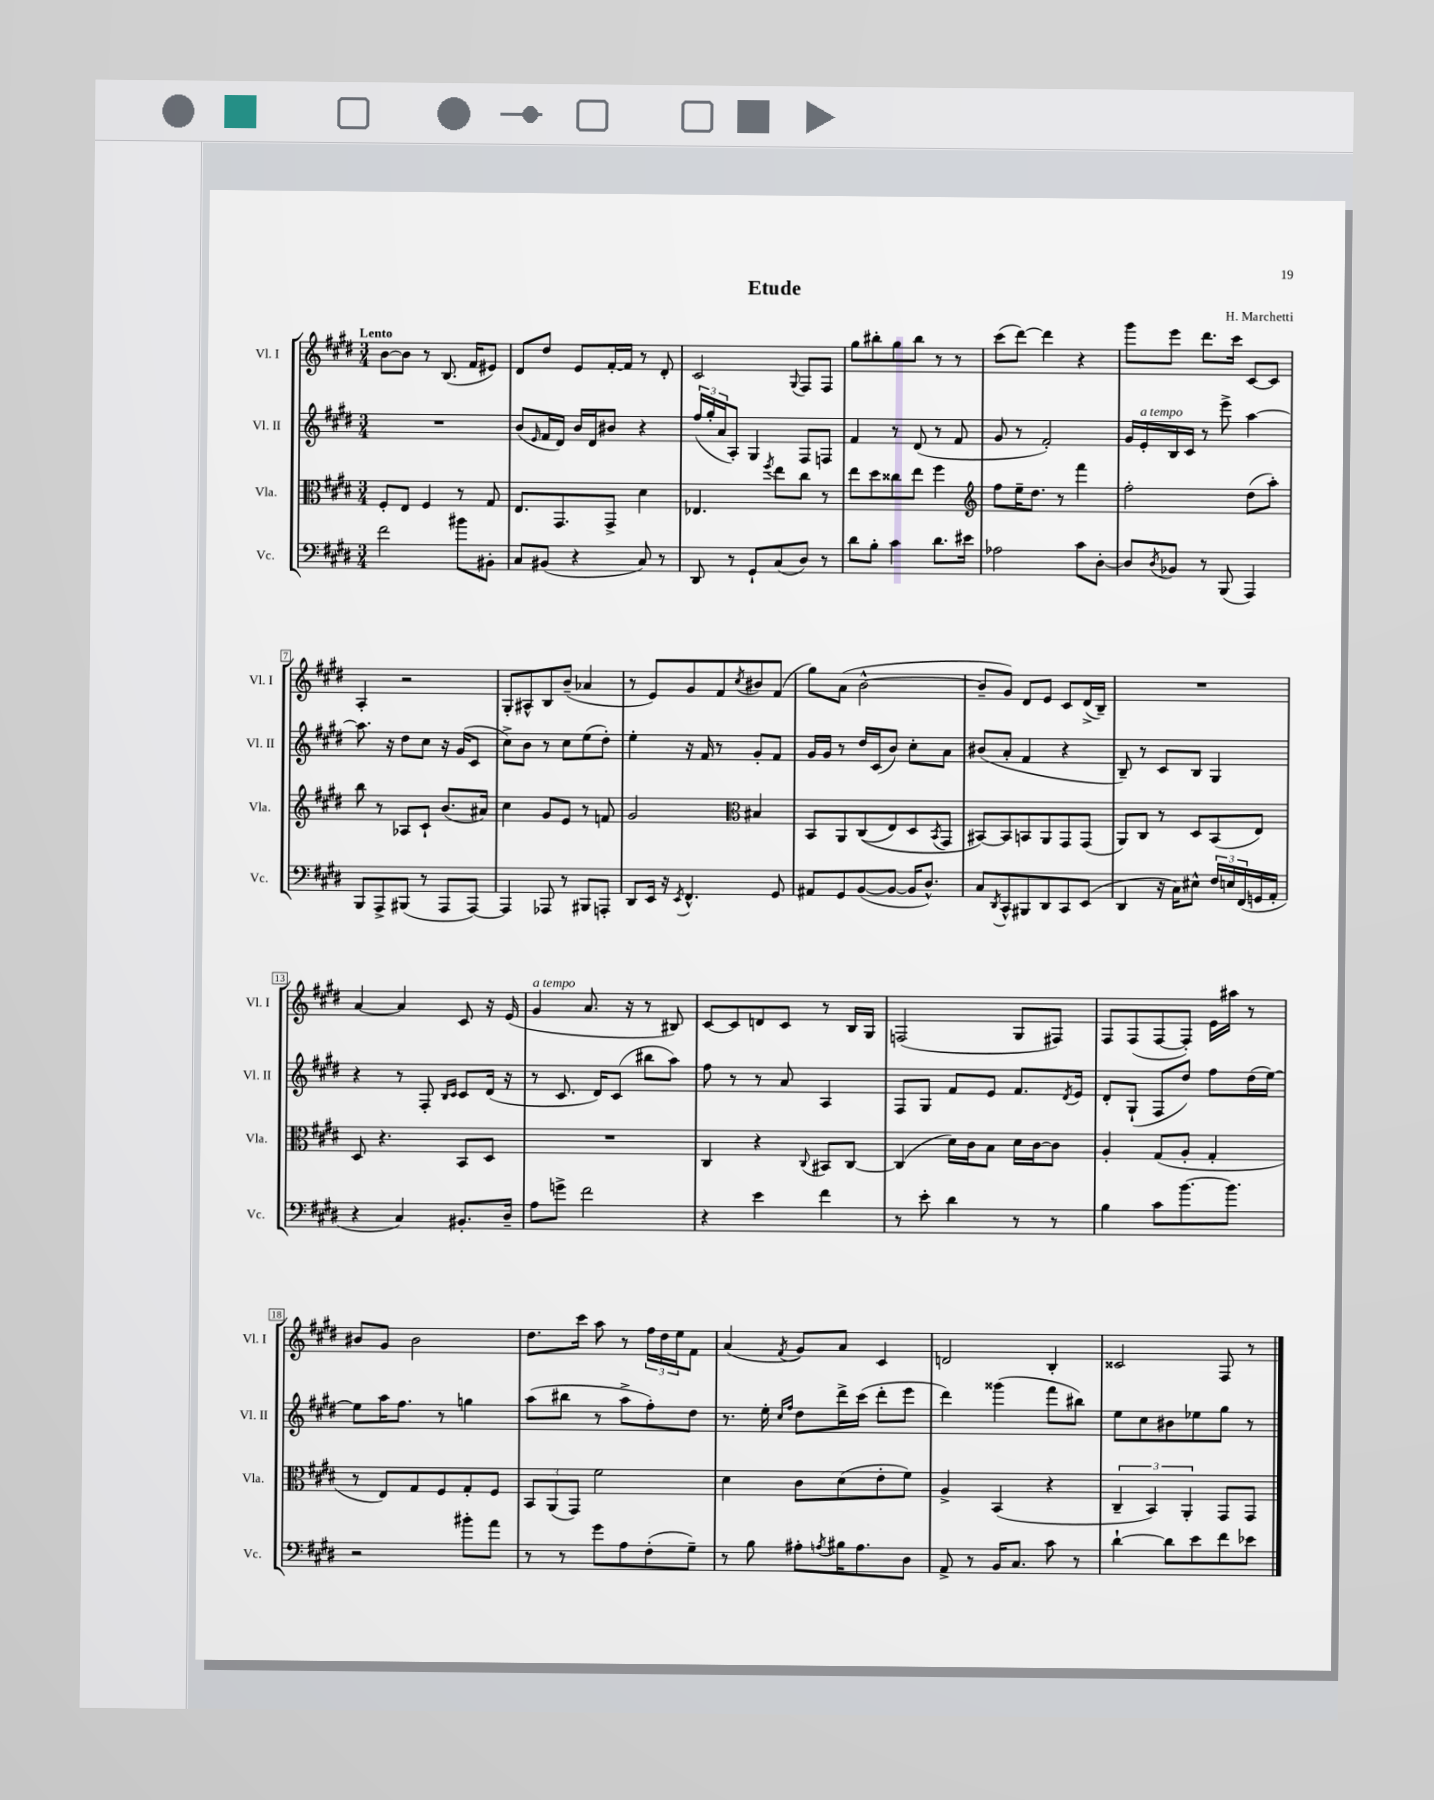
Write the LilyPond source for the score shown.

\header { title = "Etude" composer = "H. Marchetti" }
<<
\new StaffGroup <<
\new Staff = "s0" \with { instrumentName = "Vl. I" shortInstrumentName = "Vl. I" } {
    \clef treble \key e \major \numericTimeSignature \time 3/4 \tempo "Lento"
    b'8~ b'8 r8 b8.( fis'16 eis'8) |
    dis'8 dis''8 e'8 fis'16~-. fis'16 r8 dis'8-. |
    cis'2 \appoggiatura { gis8 } fis8 fis8 |
    gis''8 bis''8-. gis''8 bis''8 r8 r8 |
    cis'''8( dis'''8~) dis'''4 r4 |
    gis'''8 e'''8 dis'''8. cis'''16 cis'8~ cis'8 |
    a4-. r2 |
    gis8-. ais8-^ b8 b'8--( aes'4 |
    r8 e'8) gis'8 fis'8 \acciaccatura { cis''8 } bis'8 fis'8( |
    gis''8) a'8( b'2~-^ |
    b'8-- gis'8) dis'8 e'8 cis'8 dis'16->( b16--) |
    R2. |
    a'4~ a'4 cis'8 r16 e'16( |
    gis'4^\markup { \italic "a tempo" } a'8. r16 r8 bis8) |
    cis'8~ cis'8 d'8 cis'8 r8 b16 gis16 |
    f2( gis8 fis8) |
    fis8 fis8( fis8~ fis8-.) e'16 ais''16 r8 |
    bis'8 gis'8 bis'2 |
    dis''8. cis'''16 a''8 r8 \tuplet 3/2 { fis''16 dis''16 e''16 } fis'8 |
    a'4( \acciaccatura { fis'8 } gis'8) a'8 cis'4 |
    d'2 b4-. |
    cisis'2 fis8 r8 \bar "|." |
}
\new Staff = "s1" \with { instrumentName = "Vl. II" shortInstrumentName = "Vl. II" } {
    \clef treble \key e \major \numericTimeSignature \time 3/4
    R2. |
    b'8( \grace { e'16 } fis'16 dis'16) b'16 dis'16 bis'8 r4 |
    \tuplet 3/2 { fis''16( gis''16-. a'16 } a8-.) gis4 fis8 f8 |
    fis'4 r8 dis'8( r8 fis'8 |
    gis'8 r8 fis'2-.) |
    gis'16 e'16-.^\markup { \italic "a tempo" } b16 cis'16 r8 e'''8-> a''4~ |
    a''8. r16 dis''8 cis''8 r16 gis'16( cis'8 |
    cis''8->) b'8 r8 cis''8 e''8( dis''8-.) |
    e''4-. r16 fis'16 r8 gis'8-. fis'8 |
    gis'16 gis'16 r8 dis''16 cis'16( b'8) cis''8-. a'8 |
    bis'8( a'8-. fis'4 r4 |
    b8--) r8 cis'8 b8 gis4 |
    r4 r8 fis8-. \grace { b16 cis'16 } cis'8 dis'16( r16 |
    r8 cis'8. dis'16) cis'8( bis''8 a''8) |
    fis''8 r8 r8 a'8 a4 |
    fis8 gis8 fis'8 e'8 fis'8. \acciaccatura { dis'8 } e'16 |
    dis'8-. gis8-!( fis8 dis''8) fis''8 dis''16( e''16~) |
    e''8 a''16 fis''8. r8 g''4 |
    a''8( bis''8 r8 a''8-> fis''8-.) dis''8 |
    r8. e''16-. \grace { cis''16 fis''16 } dis''8 dis'''16-> cis'''16( dis'''8-. e'''8 |
    dis'''4) gisis'''4( fis'''8 bis''8) |
    e''8 cis''8 bis'8 ees''8 gis''8 r8 \bar "|." |
}
\new Staff = "s2" \with { instrumentName = "Vla." shortInstrumentName = "Vla." } {
    \clef alto \key e \major \numericTimeSignature \time 3/4
    fis8-. e8 fis4 r8 gis8 |
    e8. gis,8. gis,8-> dis'4 |
    ees4. \acciaccatura { fis''8 } e''8 cis''8 r8 |
    e''8 dis''8 cisis''8 e''8 fis''4 |
    \clef treble fis''8 e''16-- dis''8. r8 fis'''4 |
    fis''2-. dis''8( a''8-.) |
    b''8 r8 aes8 cis'8-! b'8.( ais'16) |
    cis''4 gis'8 e'8 r8 f'8 |
    gis'2 \clef alto bis4 |
    b,8 a,8 cis8(\( e8) dis8 \acciaccatura { b,8 } gis,8 |
    bis,8~\) bis,8 b,8 a,8 gis,8 gis,8( |
    a,8) cis8 r8 dis8 b,8( e8) |
    dis8 r4. b,8 dis8 |
    R2. |
    cis4 r4 \appoggiatura { cis8 } bis,8 cis8~ |
    cis4( dis'16) cis'16 b8 dis'16 cis'16~ cis'8 |
    a4-. gis8( a8-. gis4-. |
    r8 e8) gis8 fis8 gis8-. fis8 |
    \tuplet 3/2 { b,8 a,8( gis,8) } fis'2 |
    dis'4 cis'8 dis'8( e'8-. fis'8) |
    a4-> b,4( r4 |
    \tuplet 3/2 { cis4-- b,4) a,4-. } gis,8 gis,8 \bar "|." |
}
\new Staff = "s3" \with { instrumentName = "Vc." shortInstrumentName = "Vc." } {
    \clef bass \key e \major \numericTimeSignature \time 3/4
    fis'2 bis'8 bis,8-. |
    cis8 bis,8( r4 cis8) r8 |
    dis,8 r8 gis,8-! cis8( dis8) r8 |
    dis'8 b8-. cis'4 dis'8. eis'16 |
    aes2 cis'8 dis8~-. |
    dis8 \acciaccatura { dis8 } bes,8 r8 b,,8( a,,4) |
    b,,8 a,,8-> bis,,8( r8 a,,8 a,,8~) |
    a,,4 aes,,8 r8 bis,,8 a,,8-. |
    dis,8 e,16 r16 \acciaccatura { e,8 } fis,4.-^ gis,8 |
    ais,8 gis,8 b,8~( b,8~ b,16 dis8.-^) |
    cis8 \acciaccatura { dis,8 } cis,8-^ bis,,8 dis,8 cis,8 e,8( |
    dis,4 r16 cis16) eis8-^ \tuplet 3/2 { fis16 e16 fis,16( } g,16 a,16-. |
    r4 cis4) bis,8.-. dis16-- |
    a8 g'8-> fis'2 |
    r4 e'4 fis'4 |
    r8 e'8-. dis'4 r8 r8 |
    b4 cis'8 b'8.~ b'8. |
    r2 bis'8-. a'8 |
    r8 r8 gis'8 a8 fis8-.( gis8--) |
    r8 b8 ais8-. \acciaccatura { a8 } bis16 a8. dis8 |
    a,8-> r8 b,16 cis8. cis'8 r8 |
    dis'4~-! dis'8 e'8 fis'8 ees'8 \bar "|." |
}
>>
>>
\layout { \context { \Score \override BarNumber.stencil = #(make-stencil-boxer 0.1 0.3 ly:text-interface::print) } }
